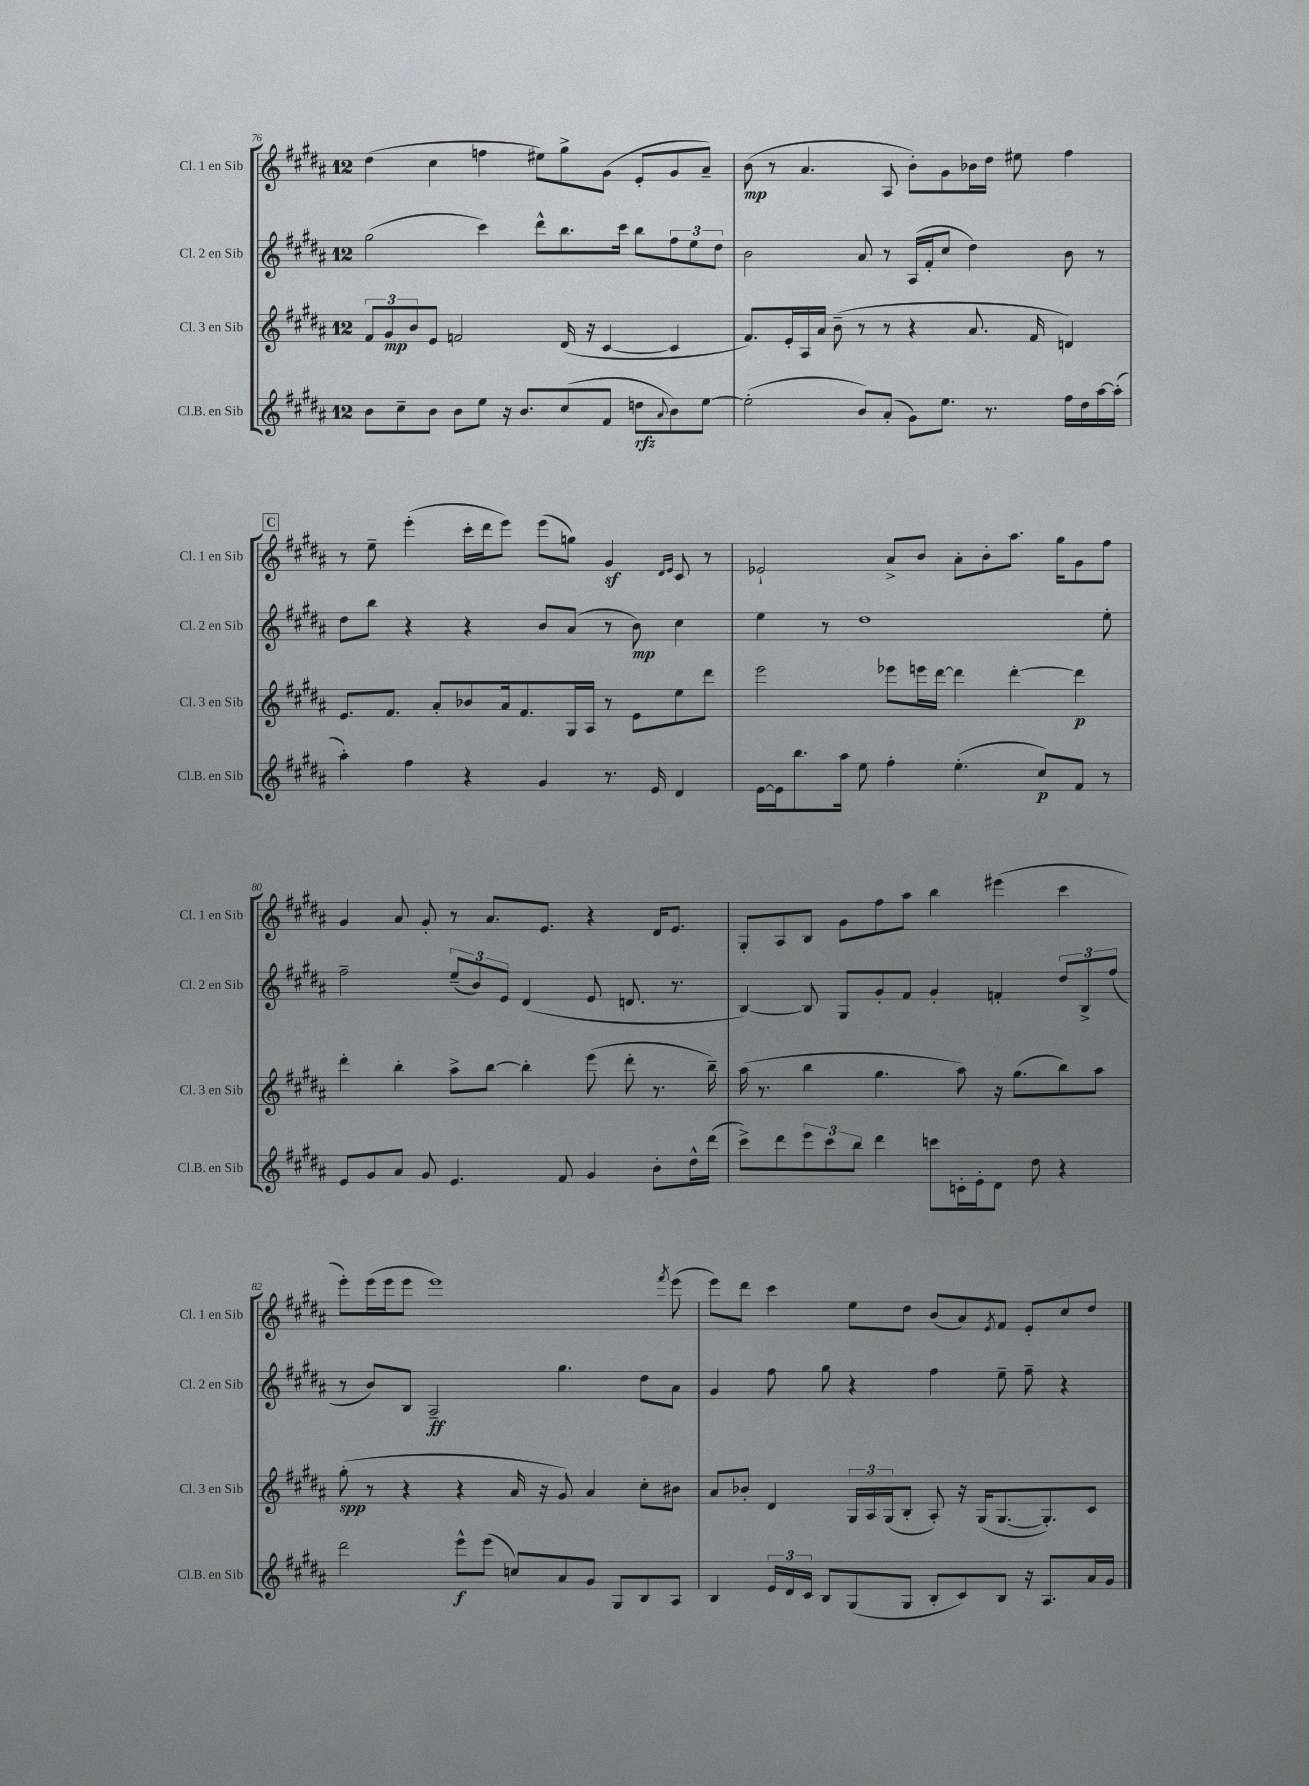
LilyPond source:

<<
\new StaffGroup <<
\new Staff = "s0" \with { instrumentName = "Cl. 1 en Sib" shortInstrumentName = "Cl. 1 en Sib" } {
    \clef treble \key b \major \once \override Staff.TimeSignature.style = #'single-digit \time 12/8
    dis''4( cis''4 f''4 eis''8) gis''8-> gis'8( e'8-. gis'8 ais'8--) |
    b'8\mp( r8 ais'4. ais8 b'8-.) gis'8 bes'16 dis''16 eis''8 fis''4 |
    \mark \markup { \box "C" } r8 e''8-- e'''4-.( cis'''16-. dis'''16 e'''8) e'''8( g''8) gis'4\sf \grace { dis'16 e'16 } cis'8 r8 |
    ees'2-! ais'8-> b'8 ais'8-. b'8-. ais''8. gis''16 gis'8 fis''8 |
    gis'4 ais'8 gis'8-. r8 ais'8. e'8. r4 dis'16 e'8. |
    gis8-. ais8 b8 gis'8 fis''8 ais''8 b''4 eis'''4( cis'''4 |
    e'''8-.) e'''16( e'''16 e'''8 e'''1) \acciaccatura { fis'''8 } e'''8( |
    e'''8) dis'''8 cis'''4 e''8 dis''8 b'8( ais'8) \acciaccatura { e'8 } fis'8 e'8-. cis''8 dis''8 \bar "|." |
}
\new Staff = "s1" \with { instrumentName = "Cl. 2 en Sib" shortInstrumentName = "Cl. 2 en Sib" } {
    \clef treble \key b \major \once \override Staff.TimeSignature.style = #'single-digit \time 12/8
    gis''2( cis'''4) dis'''8-^ b''8. cis'''16 b''8 \tuplet 3/2 { fis''8 e''8 dis''8 } |
    b'2 ais'8 r8 ais16( fis'16-. cis''8 dis''4) b'8 r8 |
    \mark \markup { \box "C" } dis''8 b''8 r4 r4 b'8 ais'8( r8 b'8\mp) cis''4 |
    e''4 r8 dis''1 e''8-. |
    fis''2-- \tuplet 3/2 { e''8--( b'8) e'8 } dis'4( e'8 d'8. r8. |
    b4~) b8 gis8 gis'8-. fis'8 gis'4-. f'4-. \tuplet 3/2 { dis''8 b8-> fis''8( } |
    r8 b'8) b8 ais2--\ff gis''4. dis''8 ais'8 |
    gis'4 fis''8 gis''8 r4 fis''4 e''8-- fis''8-- r4 \bar "|." |
}
\new Staff = "s2" \with { instrumentName = "Cl. 3 en Sib" shortInstrumentName = "Cl. 3 en Sib" } {
    \clef treble \key b \major \once \override Staff.TimeSignature.style = #'single-digit \time 12/8
    \tuplet 3/2 { fis'8 gis'8\mp b'8 } e'8 f'2 dis'16( r16 cis'4~ cis'4 |
    fis'8.) e'16-. ais16 ais'16 b'8--( r8 r8 r4 ais'8. fis'16 d'4) |
    \mark \markup { \box "C" } e'8. fis'8. ais'8-. bes'8 ais'16 fis'8. gis16 ais16 r8 e'8 e''8 dis'''8 |
    e'''2 ees'''8 e'''16 dis'''16~ dis'''4 dis'''4~-. dis'''4\p |
    dis'''4-. b''4-. ais''8-> b''8~ b''4-. e'''8( dis'''8-. r8. b''16--) |
    ais''16( r8. b''4 gis''4. ais''8) r16 gis''8.( b''8) ais''8 |
    gis''8-.\spp( r8 r4 r4 ais'16 r16 gis'8) ais'4 cis''8-. bis'8 |
    ais'8 bes'8-. dis'4 \tuplet 3/2 { gis16 ais16 gis16( } b8-. ais8-.) r16 gis16( gis8.~ gis8.-.) cis'8 \bar "|." |
}
\new Staff = "s3" \with { instrumentName = "Cl.B. en Sib" shortInstrumentName = "Cl.B. en Sib" } {
    \clef treble \key b \major \once \override Staff.TimeSignature.style = #'single-digit \time 12/8
    b'8 cis''8-- b'8 b'8 e''8 r16 b'8. cis''8( fis'8 d''8\rfz \appoggiatura { ais'8 } b'8) e''8~ |
    e''2-.( b'8) ais'8-.( gis'8) e''8. r8. fis''16 dis''16 ais''16~ ais''16-.( |
    \mark \markup { \box "C" } ais''4-.) fis''4 r4 gis'4 r8. e'16 dis'4 |
    e'16~ e'16 b''8. ais''16 e''8 fis''4-. e''4.-.( cis''8\p) fis'8 r8 |
    e'8 gis'8 ais'8 gis'8 e'4. fis'8 gis'4 b'8-. dis''16-^ dis'''16( |
    cis'''8->) dis'''8 \tuplet 3/2 { e'''8 cis'''8 b''8 } dis'''4 c'''8 c'16-. e'16-. dis'8 dis''8 r4 |
    dis'''2 e'''8-^\f e'''8( c''8) ais'8 gis'8 gis8 b8 ais8 |
    b4 \tuplet 3/2 { e'16 dis'16 cis'16 } b8 gis8( gis8 b8-. cis'8) b8 r16 ais8. ais'16 gis'16 \bar "|." |
}
>>
>>
\layout { \context { \Score currentBarNumber = #76 } }
